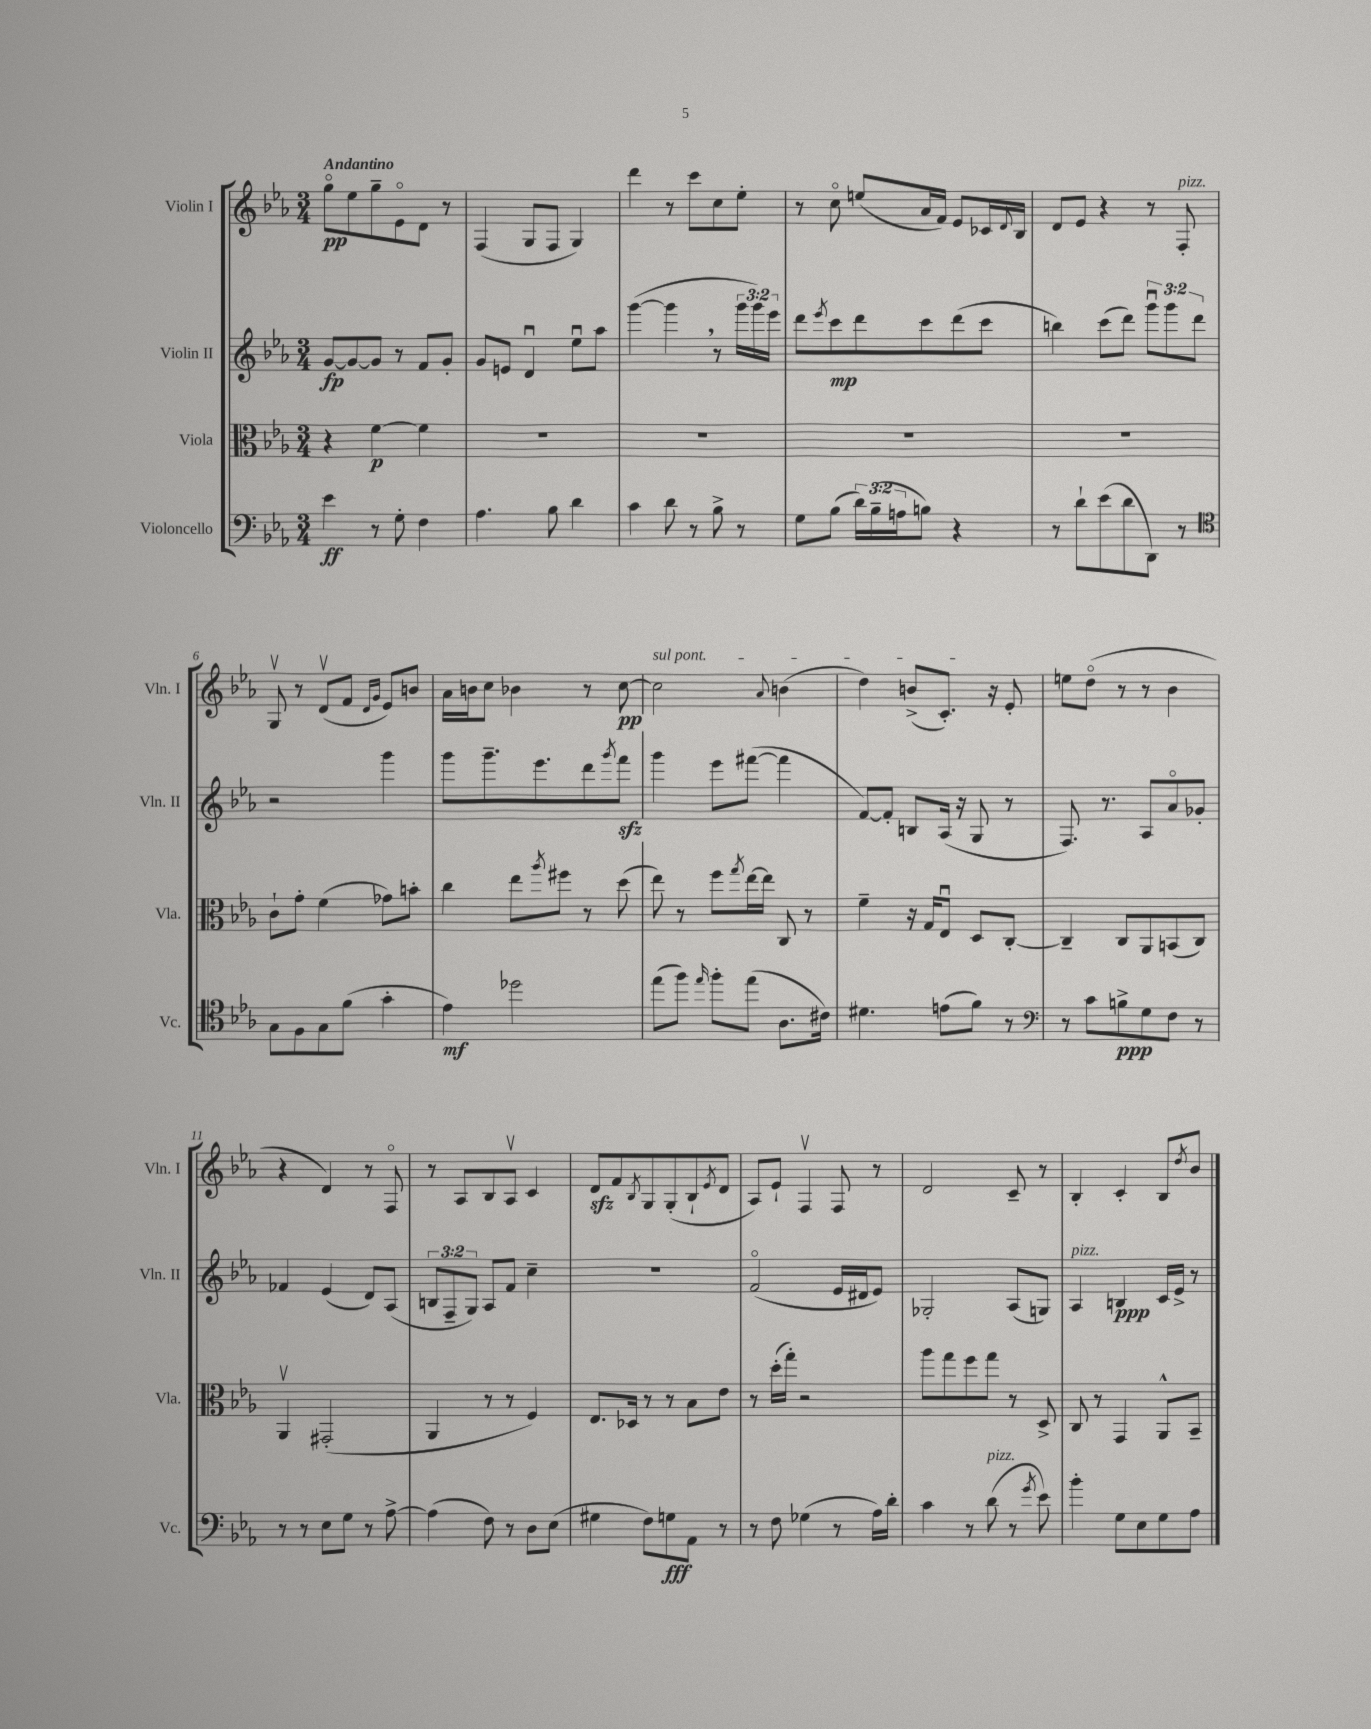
<<
\new StaffGroup <<
\new Staff = "s0" \with { instrumentName = "Violin I" shortInstrumentName = "Vln. I" } {
    \clef treble \key ees \major \numericTimeSignature \time 3/4 \tempo "Andantino"
    g''8\flageolet\pp ees''8 g''8-- ees'8\flageolet d'8 r8 |
    f4( g8 f8 g4) |
    d'''4 r8 c'''8 c''8 ees''8-. |
    r8 c''8\flageolet e''8( aes'16 f'16) ees'8 ces'16 \appoggiatura { d'8 } bes16 |
    d'8 ees'8 r4 r8 f8-.^\markup { \italic "pizz." } |
    g8\upbow r8 d'8\upbow( f'8 \grace { d'16 g'16 } ees'8) b'8 |
    aes'16 b'16 c''8 bes'4 r8 c''8~\pp |
    \once \override TextSpanner.bound-details.left.text = \markup { \italic "sul pont." } c''2\startTextSpan \appoggiatura { aes'8 } b'4( |
    d''4) b'8->( c'8.-.\stopTextSpan) r16 ees'8-. |
    e''8 d''8\flageolet( r8 r8 bes'4 |
    r4 d'4) r8 f8\flageolet |
    r8 aes8 bes8 aes8\upbow c'4 |
    d'8\sfz f'8 \acciaccatura { bes8 } g8 g8-.( bes8-! \acciaccatura { ees'8 } d'8 |
    aes8) ees'8-! f4\upbow f8 r8 |
    d'2 c'8-- r8 |
    bes4-. c'4-. bes8 \acciaccatura { d''8 } bes'8 \bar "|." |
}
\new Staff = "s1" \with { instrumentName = "Violin II" shortInstrumentName = "Vln. II" } {
    \clef treble \key ees \major \numericTimeSignature \time 3/4 \override Staff.TupletNumber.text = #tuplet-number::calc-fraction-text
    g'8~\fp g'8~ g'8 r8 f'8 g'8-. |
    g'8 e'8 d'4\downbow ees''8\downbow aes''8 |
    g'''4~( g'''4 \breathe r8 \tuplet 3/2 { g'''16 g'''16) ees'''16 } |
    d'''8 \acciaccatura { ees'''8 } c'''8\mp d'''8 c'''8 d'''8( c'''8 |
    b''4) c'''8( d'''8) \tuplet 3/2 { g'''8\downbow g'''8 d'''8 } |
    r2 g'''4 |
    g'''8 g'''8.-- ees'''8. d'''8 \acciaccatura { g'''8 } f'''8\sfz |
    g'''4 ees'''8 fis'''8~( fis'''4 |
    f'8~) f'8-. b8 aes16( r16 g8 r8 |
    f8.) r8. aes8 aes'8\flageolet ges'8-. |
    fes'4 ees'4( d'8) aes8( |
    \tuplet 3/2 { b8 f8-- g8) } aes8 f'8 c''4-- |
    R2. |
    f'2\flageolet( ees'16 dis'16 ees'8) |
    ges2-. aes8( g8) |
    aes4^\markup { \italic "pizz." } b4\ppp c'16 ees'16-> r8 \bar "|." |
}
\new Staff = "s2" \with { instrumentName = "Viola" shortInstrumentName = "Vla." } {
    \clef alto \key ees \major \numericTimeSignature \time 3/4
    r4 f'4~\p f'4 |
    R2. |
    R2. |
    R2. |
    R2. |
    c'8-! g'8-. f'4( ges'8) b'8-. |
    c''4 ees''8 \acciaccatura { aes''8 } fis''8 r8 d''8( |
    ees''8) r8 f''8 \acciaccatura { g''8 } ees''16~ ees''16 c8 r8 |
    f'4-- r16 g16 ees8\downbow d8 c8~-. |
    c4-- c8 aes,8 b,8( c8) |
    aes,4\upbow gis,2-.( |
    aes,4 r8 r8 f4) |
    ees8. des16 r8 r8 bes8 ees'8 |
    r8 d''16-.( g''16-.) r2 |
    aes''8 g''8 f''8 g''8 r8 d8-> |
    c8 r8 g,4 aes,8-^ bes,8-- \bar "|." |
}
\new Staff = "s3" \with { instrumentName = "Violoncello" shortInstrumentName = "Vc." } {
    \clef bass \key ees \major \numericTimeSignature \time 3/4 \override Staff.TupletNumber.text = #tuplet-number::calc-fraction-text
    ees'4\ff r8 g8-. f4 |
    aes4. bes8 d'4 |
    c'4 d'8 r8 bes8-> r8 |
    g8 bes8( \tuplet 3/2 { d'16) bes16--( a16 } b8) r4 |
    r8 d'8-! ees'8( d'8 d,8) r8 |
    \clef tenor g8 f8 g8 f'8( g'4-. |
    ees'4\mf) des''2 |
    ees''8( f''8) \grace { ees''16 } f''8-. ees''8( aes8. cis'16) |
    dis'4. e'8( f'8) r8 |
    \clef bass r8 c'8 b8->\ppp g8 f8 r8 |
    r8 r8 ees8 g8 r8 aes8~-> |
    aes4( f8) r8 d8 ees8( |
    gis4 f8) g8\fff aes,8 r8 |
    r8 f8 ges4( r8 aes16) d'16-. |
    c'4 r8 d'8^\markup { \italic "pizz." }( r8 \acciaccatura { g'8 } ees'8) |
    bes'4-. g8 ees8 g8 aes8 \bar "|." |
}
>>
>>
